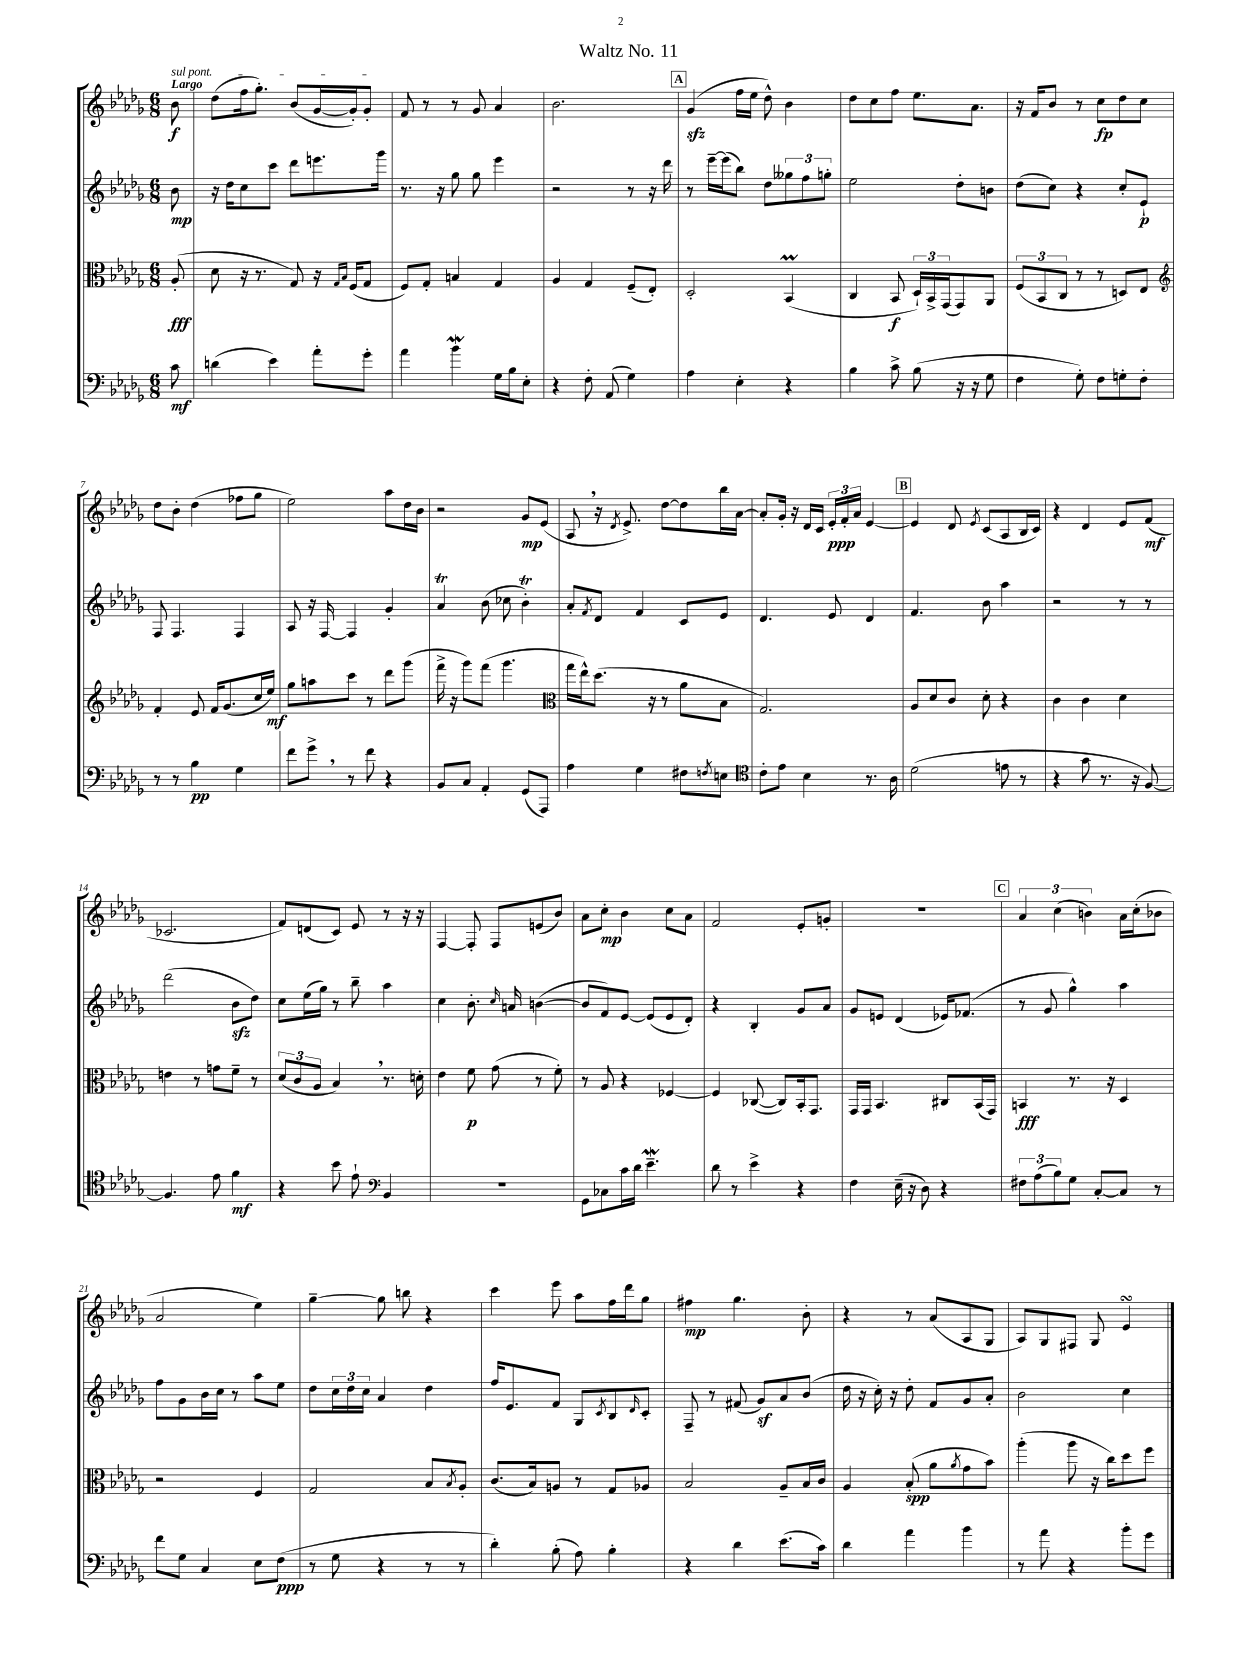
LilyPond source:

\header { title = "Waltz No. 11" }
<<
\new StaffGroup <<
\new Staff = "s0" {
    \clef treble \key des \major \numericTimeSignature \time 6/8 \partial 8 \tempo "Largo"
    \once \override TextSpanner.bound-details.left.text = \markup { \italic "sul pont." } bes'8\f\startTextSpan |
    des''8( f''16 ges''8.-.) bes'8( ges'16~ ges'16-.) ges'8-.\stopTextSpan |
    f'8 r8 r8 ges'8 aes'4 |
    bes'2. |
    \mark \markup { \box "A" } ges'4\sfz( f''16 ees''16 des''8-^) bes'4 |
    des''8 c''8 f''8 ees''8. aes'8. |
    r16 f'16 bes'8 r8 c''8\fp des''8 c''8 |
    des''8 bes'8-. des''4( fes''8 ges''8 |
    ees''2) aes''8 des''16 bes'16 |
    r2 ges'8\mp ees'8( |
    aes8 \breathe r16 \acciaccatura { des'8 } ees'8.->) des''8~ des''8 bes''16 aes'16~ |
    aes'8-. ges'16-. r16 des'16 c'16 \tuplet 3/2 { ees'16-.\ppp f'16-. aes'16 } ees'4~ |
    \mark \markup { \box "B" } ees'4 des'8 \acciaccatura { ees'8 } c'8( aes8 bes16 c'16) |
    r4 des'4 ees'8 f'8\mf( |
    ces'2. |
    f'8) d'8( c'8) ees'8 r8 r16 r16 |
    f4~ f8-. f8 e'8( bes'8) |
    aes'8 c''8-.\mp bes'4 c''8 aes'8 |
    f'2 ees'8-. g'8-. |
    R2. |
    \mark \markup { \box "C" } \tuplet 3/2 { aes'4 c''4( b'4) } aes'16 c''16-.( bes'8 |
    aes'2 ees''4) |
    ges''4~-- ges''8 b''8 r4 |
    c'''4 ees'''8 aes''8 f''16 des'''16 ges''8 |
    fis''4\mp ges''4. bes'8-. |
    r4 r8 aes'8( aes8 ges8 |
    aes8) ges8 fis8 ges8 ees'4\turn \bar "|." |
}
\new Staff = "s1" {
    \clef treble \key des \major \numericTimeSignature \time 6/8 \partial 8
    bes'8\mp |
    r16 des''16 c''8 c'''8 des'''8 e'''8. ges'''16 |
    r8. r16 ges''8 ges''8 ees'''4 |
    r2 r8 r16 des'''16 |
    \mark \markup { \box "A" } r8 ees'''16~-- ees'''16( bes''8) des''8 \tuplet 3/2 { geses''8 f''8 g''8-. } |
    ees''2 des''8-. b'8 |
    des''8( c''8) r4 c''8-. ees'8-!\p |
    f8 f4. f4 |
    aes8 r16 f16~ f4 ges'4-. |
    aes'4\trill bes'8( ces''8 bes'4-.\trill) |
    aes'8-. \acciaccatura { f'8 } des'8 f'4 c'8 ees'8 |
    des'4. ees'8 des'4 |
    \mark \markup { \box "B" } f'4. bes'8 aes''4 |
    r2 r8 r8 |
    des'''2( bes'8\sfz des''8) |
    c''8 ees''16( ges''16) r8 bes''8-- aes''4 |
    c''4 bes'8.-. \grace { c''16 } a'16 b'4~( |
    b'8 f'8) ees'8~ ees'8( ees'8 des'8-.) |
    r4 bes4-. ges'8 aes'8 |
    ges'8 e'8 des'4( ees'16) fes'8.( |
    \mark \markup { \box "C" } r8 ges'8 ges''4-^) aes''4 |
    f''8 ges'8 bes'16 c''16 r8 aes''8 ees''8 |
    des''8 \tuplet 3/2 { c''16 des''16 c''16 } aes'4 des''4 |
    f''16 ees'8. f'8 ges8 \acciaccatura { c'8 } bes8 \grace { des'16 } c'8-. |
    f8-- r8 fis'8( ges'8\sf) aes'8 bes'8( |
    des''16 r16 c''16-.) r16 des''8-. f'8 ges'8 aes'8-. |
    bes'2 c''4 \bar "|." |
}
\new Staff = "s2" {
    \clef alto \key des \major \numericTimeSignature \time 6/8 \partial 8
    aes8-.\fff( |
    des'8 r16 r8. ges8) r16 \grace { ges16 bes16 } f16( ges8 |
    f8) ges8-. b4 ges4 |
    aes4 ges4 f8--( ees8-.) |
    \mark \markup { \box "A" } des2-. bes,4\prall( |
    c4 bes,8\f \tuplet 3/2 { des16-!) bes,16-> ges,16( } ges,8) aes,8 |
    \tuplet 3/2 { f8( bes,8 c8 } r8 r8 d8) ees8 |
    \clef treble f'4-. ees'8 f'16 ges'8.( c''16 ees''16\mf) |
    ges''8 a''8 c'''8 r8 des'''8 ges'''8( |
    f'''16-> r16 ges'''8) f'''8( ges'''4. |
    \clef alto ges''16 ees''16-^) des''8.( r16 r8 aes'8 bes8 |
    ges2.) |
    \mark \markup { \box "B" } aes8 des'8 c'8 des'8-. r4 |
    c'4 c'4 des'4 |
    e'4 r8 g'8 f'8-- r8 |
    \tuplet 3/2 { des'8( c'8 aes8 } bes4) \breathe r8. d'16-. |
    ees'4 f'8\p ges'8( r8 f'8-.) |
    r8 aes8 r4 fes4~ |
    fes4 ces8~( ces8) bes,16-. ges,8. |
    ges,16 ges,16 bes,4. cis8 bes,16( ges,16) |
    \mark \markup { \box "C" } b,4\fff r8. r16 des4 |
    r2 f4 |
    ges2 bes8 \acciaccatura { bes8 } aes8-. |
    c'8.( bes16) a8 r8 ges8 aes8 |
    bes2 aes8-- bes16 c'16 |
    aes4 bes8-.\spp( aes'8 \acciaccatura { aes'8 } ges'8 bes'8) |
    aes''4-.( aes''8 r16 c''16) des''8 f''8 \bar "|." |
}
\new Staff = "s3" {
    \clef bass \key des \major \numericTimeSignature \time 6/8 \partial 8
    c'8\mf |
    d'4( ees'4) aes'8-. ges'8-. |
    aes'4 bes'4\mordent ges16 bes16 ees8-. |
    r4 f8-. aes,8( ges4) |
    \mark \markup { \box "A" } aes4 ees4-. r4 |
    bes4 c'8-> bes8( r16 r16 ges8 |
    f4 ges8-.) f8 g8-. f8-. |
    r8 r8 bes4\pp ges4 |
    f'8 ges'8-> \breathe r8 f'8 r4 |
    bes,8 c8 aes,4-. ges,8( aes,,8) |
    aes4 ges4 fis8 \acciaccatura { f8 } e8 |
    \clef tenor c'8-. ees'8 bes4 r8. aes16 |
    \mark \markup { \box "B" } des'2( e'8 r8 |
    r4 ges'8 r8. r16 f8~) |
    f4. ees'8 f'4\mf |
    r4 bes'8 ees'8-! \clef bass bes,4 |
    R2. |
    ges,8 ces8 c'16 des'16 ees'4.--\mordent |
    des'8 r8 ees'4-> r4 |
    f4 ees16--( r16 des8) r4 |
    \mark \markup { \box "C" } \tuplet 3/2 { fis8 aes8( bes8) } ges8 c8~-. c8 r8 |
    f'8 ges8 c4 ees8 f8\ppp( |
    r8 ges8 r4 r8 r8 |
    des'4-.) bes8-.( aes8) bes4-. |
    r4 des'4 ees'8.( c'16) |
    des'4 aes'4 bes'4 |
    r8 aes'8 r4 bes'8-. ges'8 \bar "|." |
}
>>
>>
